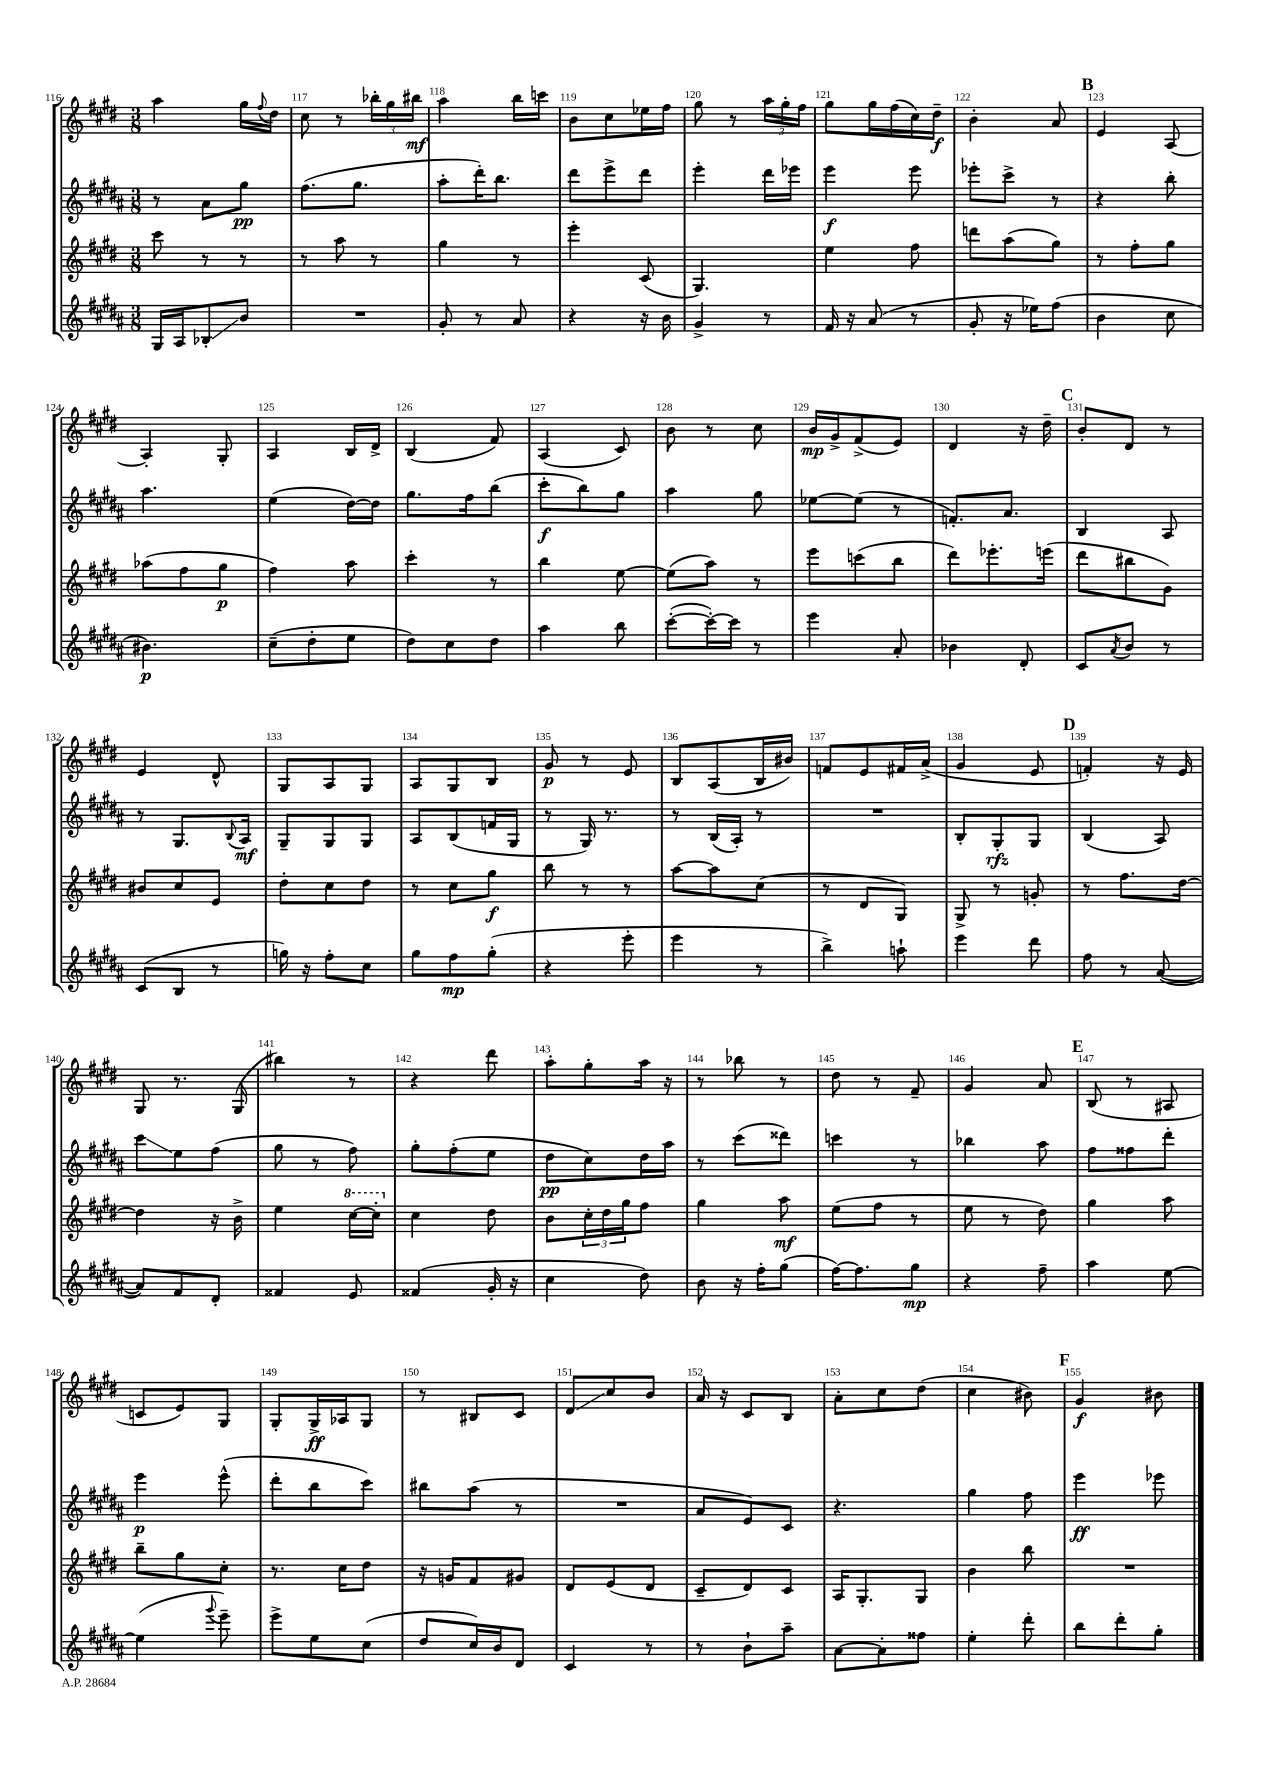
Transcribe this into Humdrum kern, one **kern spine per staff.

**kern	**kern	**kern	**kern
*staff4	*staff3	*staff2	*staff1
*clefG2	*clefG2	*clefG2	*clefG2
*k[f#c#g#d#a#]	*k[f#c#g#d#]	*k[f#c#g#d#a#]	*k[f#c#g#d#]
*M3/8	*M3/8	*M3/8	*M3/8
16G#	8ccc#	8r	4aa
16A#	.	.	.
8B-'	8r	8a#	.
8b	8r	8gg#	16gg#
.	.	.	8qqff#
.	.	.	16dd#
=	=	=	=
4.r	8r	(8.ff#	8cc#
.	8aa	.	8r
.	.	8.gg#	.
.	8r	.	24bb-'
.	.	.	24gg#
.	.	.	24bb#
=	=	=	=
8g#'	4gg#	8aa#'	4aa
8r	.	16ddd#')	.
.	.	8.bb	.
8a#	8r	.	16bb
.	.	.	16ccc
=	=	=	=
4r	4eee'	8ddd#	8b
.	.	8eee^	8cc#
16r	(8c#	8ddd#	16ee-
16b	.	.	16ff#
=	=	=	=
4g#^	4.G#)	4eee'	8gg#
.	.	.	8r
8r	.	16ddd#	24aa
.	.	.	24gg#'
.	.	16eee-	.
.	.	.	24ff#
=	=	=	=
16f#	4ee	4eee	8gg#
16r	.	.	.
(8a#	.	.	16gg#
.	.	.	(16ff#
8r	8ff#	8eee	16cc#)
.	.	.	16dd#~
=	=	=	=
8g#'	8ddd	8eee-'	4b'
16r	(8aa	8ccc#^	.
16ee-)	.	.	.
(8ff#	8gg#)	8r	8a
=	=	=	=
4b	8r	4r	4e
.	8ff#'	.	.
8cc#	8gg#	8bb'	[8A
=	=	=	=
4.b#)	(8aa-	4.aa#	4A']
.	8ff#	.	.
.	8gg#	.	8G#'
=	=	=	=
(8cc#~	4ff#)	(4ee	4A
8dd#'	.	.	.
8ee	8aa	[16dd#)	16B
.	.	16dd#]	16d#^
=	=	=	=
8dd#)	4ccc#'	8.gg#	(4B
8cc#	.	.	.
.	.	16ff#	.
8dd#	8r	(8bb	8f#)
=	=	=	=
4aa#	4bb	8ccc#'	(4A
.	.	8bb)	.
8bb	[8ee	8gg#	8c#)
=	=	=	=
([8ccc#'	(8ee]	4aa#	8b
16ccc#'_)	8aa)	.	8r
16ccc#]	.	.	.
8r	8r	8gg#	8cc#
=	=	=	=
4eee	8eee	[8ee-	16b
.	.	.	16g#^
.	(8ccc	(8ee-]	(8f#^
8a#'	8bb	8r	8e)
=	=	=	=
4b-	8ddd#)	8.f')	4d#
.	8.eee-'	.	.
.	.	8.a#	.
8d#'	.	.	16r
.	(16eee	.	16dd#~
=	=	=	=
8c#	8ddd#	4B	8b'
8qa#	.	.	.
8b	8bb#	.	8d#
8r	8g#)	8A#	8r
=	=	=	=
(8c#	8b#	8r	4e
8B	8cc#	8.G#	.
8r	8e	.	8d#^^
.	.	8qqB	.
.	.	16A#	.
=	=	=	=
16gg)	8dd#'	8G#~	8G#
16r	.	.	.
8ff#'	8cc#	8G#	8A
8cc#	8dd#	8G#	8G#
=	=	=	=
8gg#	8r	8A#	8A
8ff#	8cc#	(8B	8G#
(8gg#'	8gg#	16f	8B
.	.	16G#	.
=	=	=	=
4r	8bb	8r	8g#
.	8r	16G#)	8r
.	.	8.r	.
8eee'	8r	.	8e
=	=	=	=
4eee	[8aa	8r	8B
.	8aa]	(16B	(8A
.	.	16A#')	.
8r	(8cc#	8r	16B
.	.	.	16b#)
=	=	=	=
4bb^)	8r	4.r	8f
.	8d#	.	8e
8aa`	8G#)	.	16f#
.	.	.	(16a^
=	=	=	=
4eee	8G#^	8B'	4g#
.	8r	8G#'	.
8ddd#	8g'	8G#	8e
=	=	=	=
8ff#	8r	(4B	4f')
8r	8.ff#	.	.
([8a#	.	8A#)	16r
.	[16dd#	.	16e
=	=	=	=
8a#])	4dd#]	8ccc#	8G#
8f#	.	8ee	8.r
8d#'	16r	(8ff#	.
.	16b^	.	(16G#
=	=	=	=
4f##	4ee	8gg#	4bb#)
.	.	8r	.
8e	[16ccc#	8ff#)	8r
.	16ccc#']	.	.
=	=	=	=
(4f##	4cc#	8gg#'	4r
.	.	(8ff#'	.
16g#'	8dd#	8ee	8ddd#
16r	.	.	.
=	=	=	=
4cc#	8b	8dd#	8aa'
.	24cc#'	8cc#)	8gg#'
.	24dd#	.	.
.	24gg#	.	.
8dd#)	8ff#	16dd#	16aa
.	.	16aa#	16r
=	=	=	=
8b	4gg#	8r	8r
16r	.	(8ccc#	8bb-
16ff#'	.	.	.
(8gg#	8aa	8ddd##)	8r
=	=	=	=
[16ff#)	(8ee	4ccc	8dd#
8.ff#]	.	.	.
.	8ff#	.	8r
8gg#	8r	8r	8f#~
=	=	=	=
4r	8ee	4bb-	4g#
.	8r	.	.
8ff#~	8dd#)	8aa#	8a
=	=	=	=
4aa#	4gg#	8ff#	(8B
.	.	8ff##	8r
[8ee	8aa	8ddd#'	8A#
=	=	=	=
(4ee]	8bb~	4eee	8c
.	8gg#	.	8e)
8qqggg#	.	.	.
8eee~)	8cc#'	(8eee^^	8G#
=	=	=	=
8eee^	8.r	8ddd#'	8G#'
8ee	.	8bb	16G#^
.	16cc#	.	16A-
(8cc#	8dd#	8ccc#)	8G#
=	=	=	=
8dd#	16r	8bb#	8r
.	16g	.	.
16cc#)	8f#	(8aa#	8B#
16b	.	.	.
8d#	8g#	8r	8c#
=	=	=	=
4c#	8d#	4.r	8d#
.	(8e	.	8cc#
8r	8d#	.	8b
=	=	=	=
8r	8c#~	8a#	16a
.	.	.	16r
8b`	8d#)	8e)	8c#
8aa#~	8c#	8c#	8B
=	=	=	=
[8a#	16A	4.r	8a'
.	8.G#'	.	.
8a#']	.	.	8cc#
8ff##	8G#	.	(8dd#
=	=	=	=
4ee'	4b	4gg#	4cc#
8ddd#'	8bb	8ff#	8b#)
=	=	=	=
8bb	4.r	4eee	4g#
8ddd#'	.	.	.
8gg#'	.	8eee-	8b#
==	==	==	==
*-	*-	*-	*-
